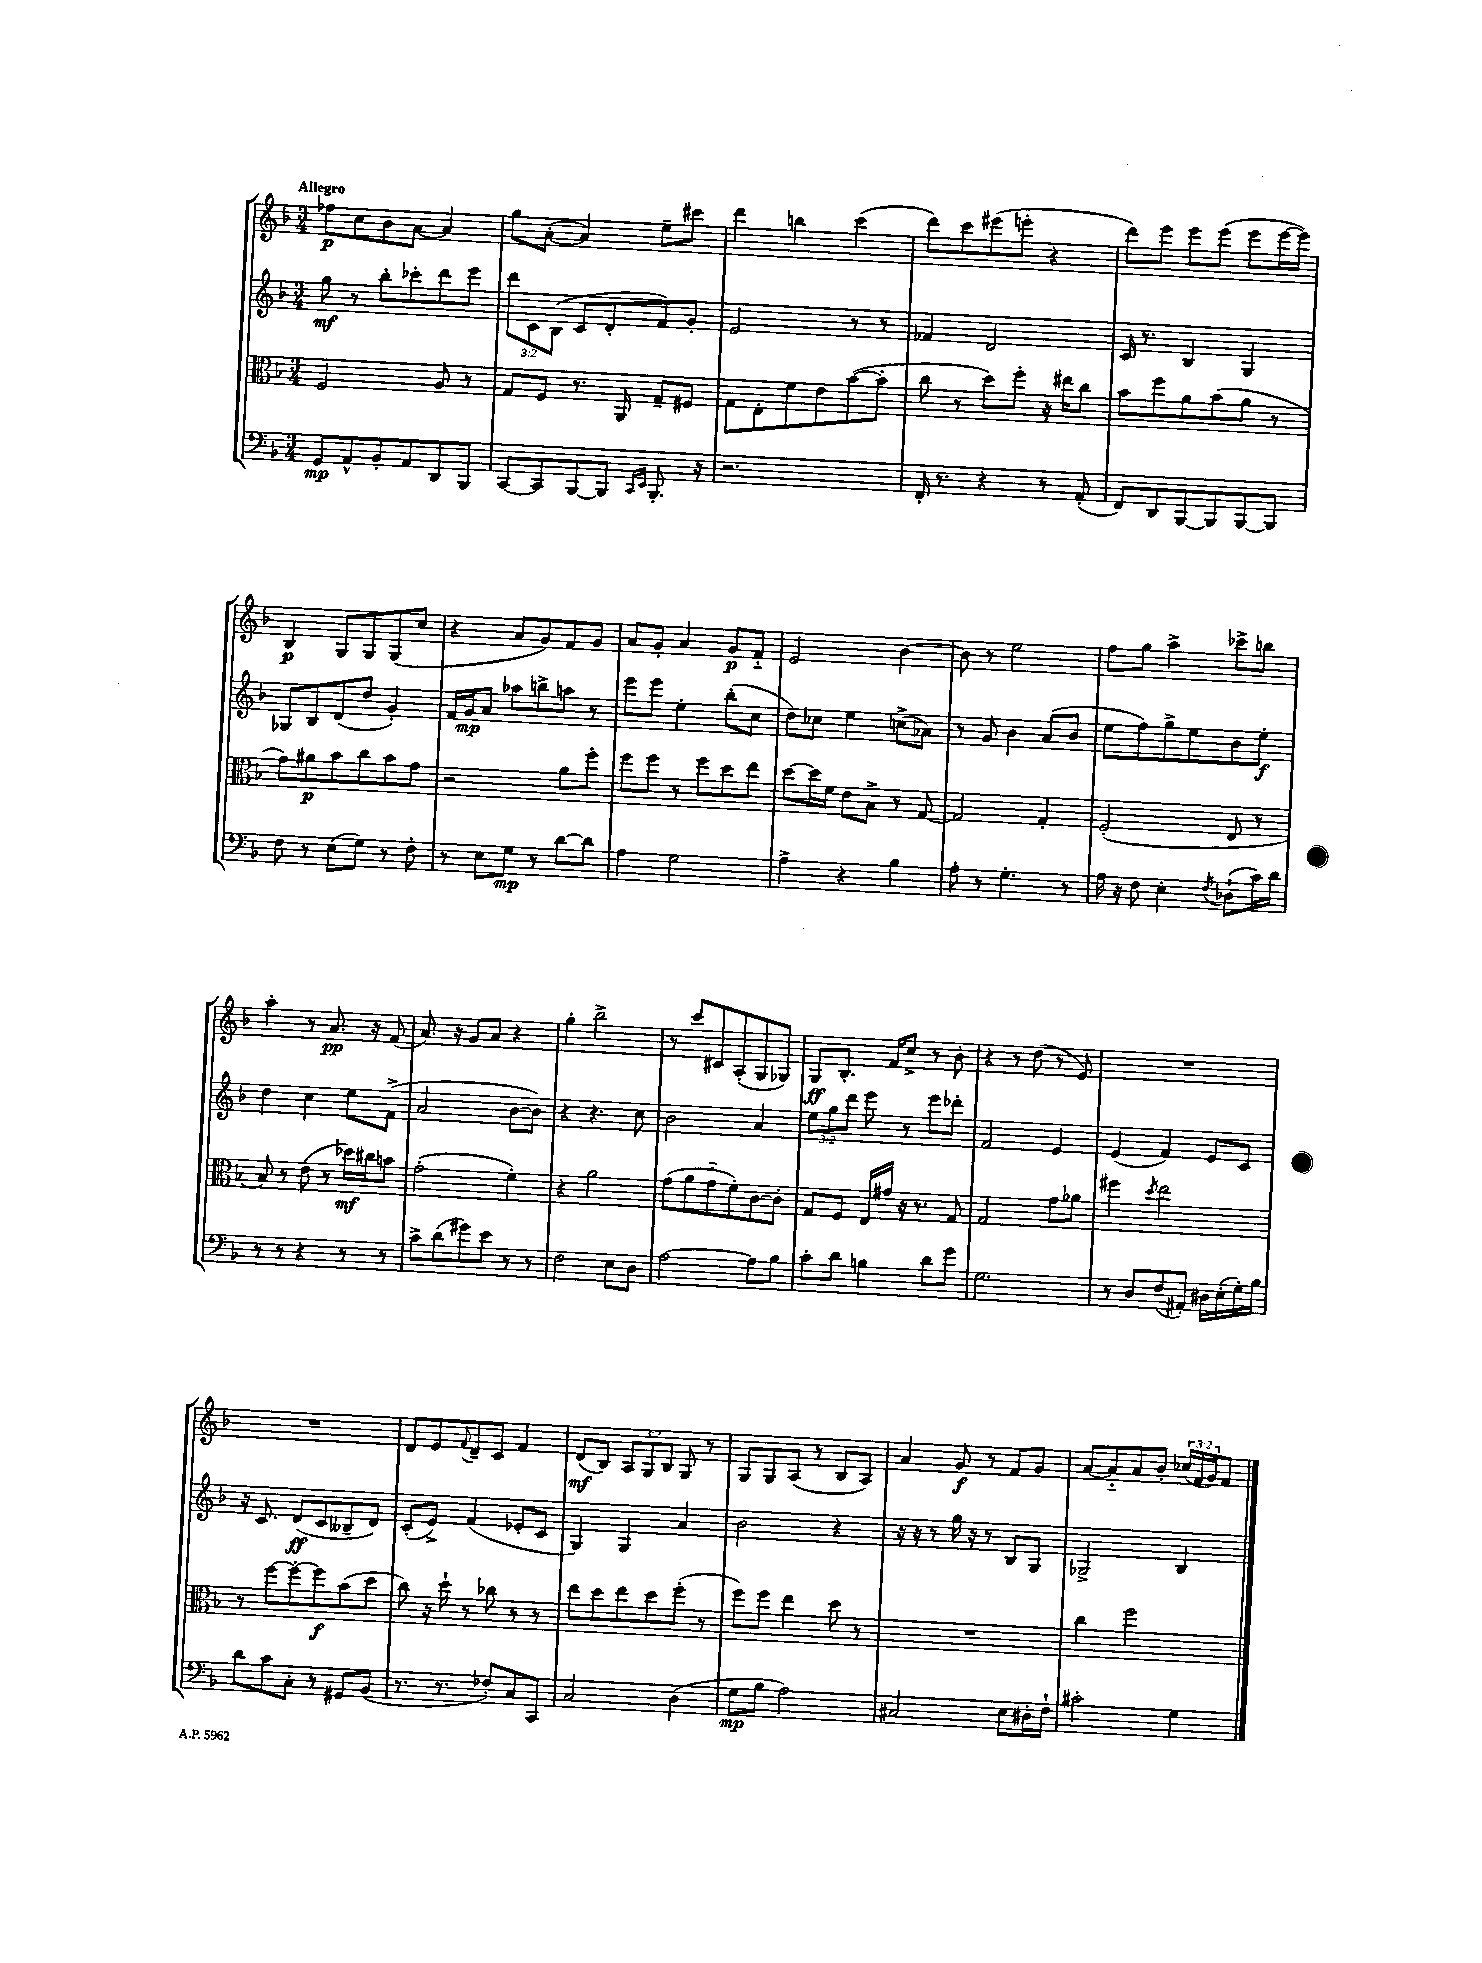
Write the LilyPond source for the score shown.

<<
\new StaffGroup <<
\new Staff = "s0" {
    \clef treble \key f \major \numericTimeSignature \time 3/4 \override Staff.TupletNumber.text = #tuplet-number::calc-fraction-text \tempo "Allegro"
    fes''8\p c''8 bes'8 a'8~ a'4 |
    g''8 a'8~-.( a'4) e''8-- cis'''8 |
    d'''4 b''4 c'''4( |
    d'''8) c'''8 eis'''8( e'''8-. r4 |
    d'''8) e'''8 e'''8 e'''8( e'''8 e'''16~ e'''16) |
    bes4\p g8 g8 g8( c''8 |
    r4 a'8 g'8) f'8 g'8 |
    a'8 g'8-. a'4 g'8\p f'8-_ |
    e'2 bes'4~ |
    bes'8 r8 e''2 |
    f''8 g''8 a''4-> ces'''8-> b''8 |
    a''4-. r8 a'8.\pp r16 f'8( |
    a'8.) r16 g'8 a'8 r4 |
    g''4-. bes''2-> |
    r8 c'''8 cis'8 a8-.( g8 ges8) |
    g8\ff bes8.-. f'16 c''8-> r8 bes'8-. |
    r4 r8 d''8( r8 e'8) |
    R2. |
    R2. |
    d'8 e'8 \appoggiatura { f'8 } d'8-- c'8 f'4 |
    d'8\mf( bes8) \tuplet 3/2 { a8 g8 bes8 } g8 r8 |
    g8 g8 a8( r8 bes8 a8) |
    a'4 g'8\f r8 f'8 g'8 |
    a'8~ a'8-_ a'8 bes'8-. \tuplet 3/2 { ces''16( f'16 g'16) } f'8 \bar "|." |
}
\new Staff = "s1" {
    \clef treble \key f \major \numericTimeSignature \time 3/4 \override Staff.TupletNumber.text = #tuplet-number::calc-fraction-text
    g''8\mf r8 bes''8-. ces'''8-. d'''8 e'''8 |
    \tuplet 3/2 { d'''8 c'8 bes8( } c'8 d'8-. f'8) g'8-. |
    e'2 r8 r8 |
    fes'4 d'2 |
    c'16 r8. bes4 g4 |
    ges8 bes8 d'8( d''8 g'4-.) |
    f'16 g'16\mp a'8 aes''8 b''8-> a''8 r8 |
    e'''8 e'''8 e''4-. bes''8-.( c''8 |
    d''8) ces''8 e''4 c''8->( aes'8) |
    r8 g'8 bes'4 a'8( bes'8 |
    e''8 f''8) g''8-> e''8 bes'8 e''8-.\f |
    d''4 c''4 e''8 f'8->( |
    a'2 bes'8~ bes'8) |
    r4 r4. c''8 |
    bes'2 a'4 |
    \tuplet 3/2 { e''8 g''8 d'''8 } e'''8 r8 e'''8 des'''8-. |
    f'2 e'4 |
    e'4( f'4) e'8 c'8 |
    r16 c'8. d'8\ff( c'8 beses8-- d'8) |
    c'8-.( e'8->) f'4( ees'8-. c'8 |
    g4) g4 a'4 |
    bes'2 r4 |
    r16 r16 r8 g''16 r16 r8 bes8 g8 |
    ges2-> bes4 \bar "|." |
}
\new Staff = "s2" {
    \clef alto \key f \major \numericTimeSignature \time 3/4
    f2 a8 r8 |
    g8 f8 r8. a,16 g8-- fis8 |
    g8 e8-. f'8 e'8 bes'8~( bes'8-. |
    c''8 r8 d''8) f''8-. r16 eis''16 c''8 |
    bes'8 f''8 a'8 bes'8( a'8 r8 |
    g'8) ais'8\p bes'8 c''8 bes'8 g'8 |
    r2 a'8 f''8-. |
    f''8 f''8 r8 f''8 d''8 e''8 |
    d''8~ d''16 f'16 e'8 bes8-> r8 g8~ |
    g2 g4-. |
    f2-.( e8 r8 |
    bes8) r8 e'8( r8 des''16\mf) cis''16 b'8 |
    g'2-.( f'4-.) |
    r4 a'2 |
    g'8( a'8 g'8-_ f'8-.) c'8~ c'8-. |
    g8 f8 e16 gis'16 r16 r8. g8 |
    g2 g'8 aes'8 |
    fis''4 \acciaccatura { d''8 } e''2 |
    r8 f''8~ f''8~-. f''8\f bes'8( d''8 |
    c''8) r16 d''16-! r8 ces''8 r8 r8 |
    e''8 d''8 e''8 d''8 f''8-.( r8 |
    f''8) f''8 e''4 d''8 r8 |
    R2. |
    c''4 f''2 \bar "|." |
}
\new Staff = "s3" {
    \clef bass \key f \major \numericTimeSignature \time 3/4
    g,8\mp a,8-^ bes,8-. a,8 d,8 bes,,8 |
    c,8~ c,8 bes,,8~ bes,,8 \grace { c,16 e,16 } bes,,8.-. r16 |
    r2. |
    f,16-. r8. r4 r8 a,8-.( |
    f,8) d,8 bes,,8~ bes,,8 bes,,8~ bes,,8 |
    f8 r8 e8( g8) r8 f8-. |
    r8 e8 g8\mp r8 d'8~ d'8 |
    a4 g2 |
    a4-> r4 bes4 |
    a8-. r8 g4.-. r8 |
    a16 r16 f8 e4-. \acciaccatura { f8 } des8-!( c'16) d'16 |
    r8 r8 r4 r8 r8 |
    c'8-> d'8( gis'8) e'8 r8 r8 |
    f2 e8 d8 |
    a2~ a8 bes8 |
    c'8-. d'8 b4 d'8 g'8 |
    g2. |
    r8 d8 f8( ais,8-.) dis16 e16-.( g16-.) bes16 |
    d'8 c'8 c8-. r8 gis,8 bes,8( |
    r8. r8. fes8-.) c8 c,8 |
    c2 d4( |
    g8\mp bes8 a2) |
    cis2 e8 dis16-. f16-! |
    cis'2-. g4 \bar "|." |
}
>>
>>
\layout { \context { \Score \remove "Bar_number_engraver" } }
